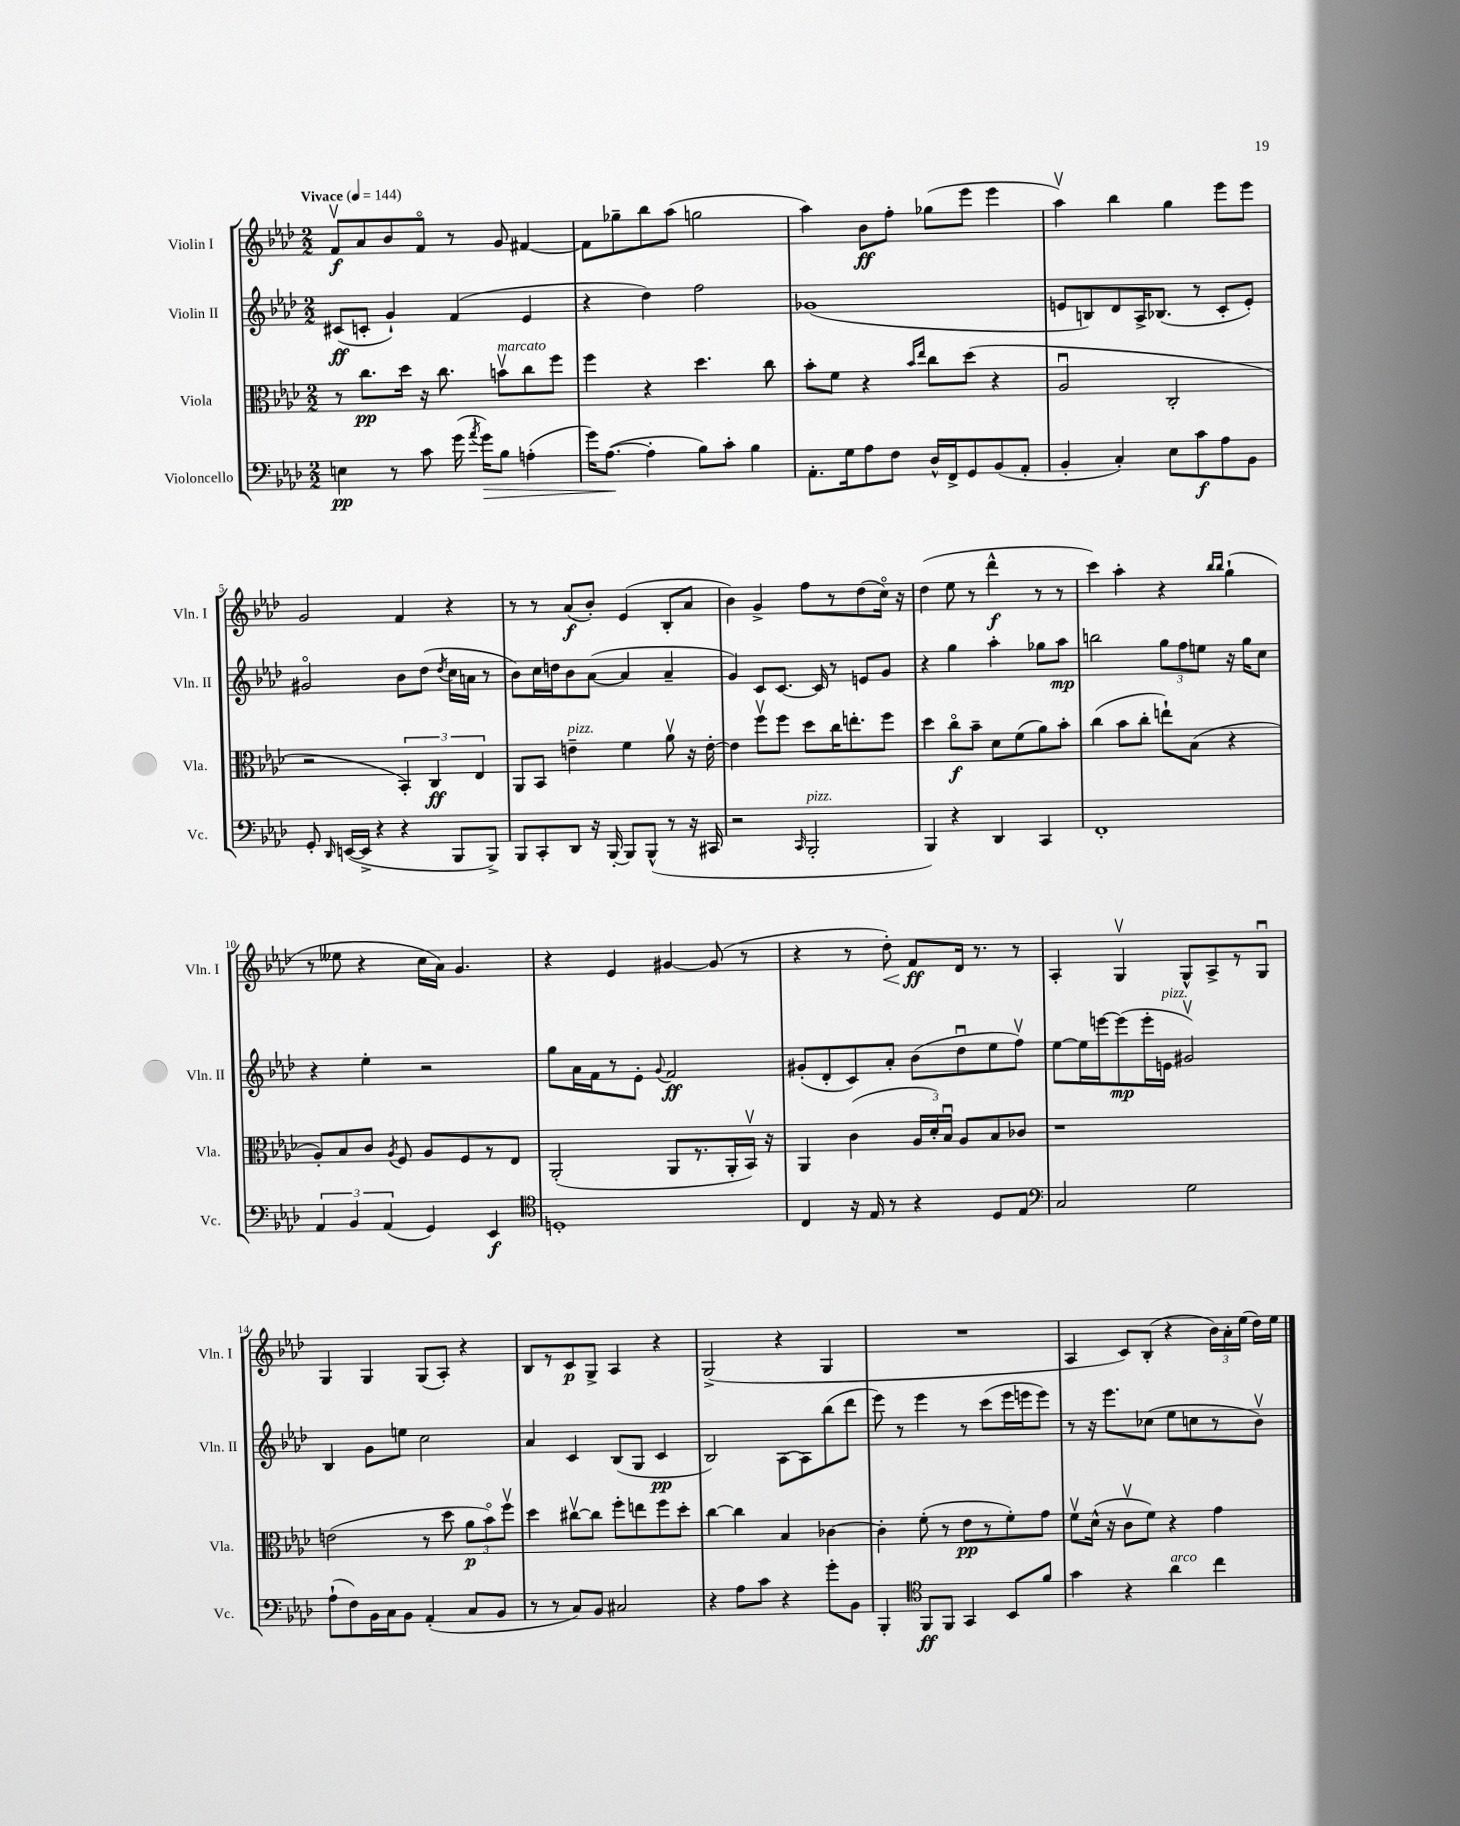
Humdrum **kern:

**kern	**kern	**kern	**kern
*staff4	*staff3	*staff2	*staff1
*clefF4	*clefC3	*clefG2	*clefG2
*k[b-e-a-d-]	*k[b-e-a-d-]	*k[b-e-a-d-]	*k[b-e-a-d-]
*M2/2	*M2/2	*M2/2	*M2/2
*MM144	*MM144	*MM144	*MM144
4E\	8r	(8c#/L	8fv/L
.	8.cc\L	8c'/J	8a-/
8r	.	4g`/)	8b-/
.	16dd-\Jk	.	.
8c\	16r	.	8fo/J
.	8.cc\	.	.
(16g\	.	(4f/	8r
8qa-/	.	.	.
16g\LK)	.	.	.
8B-\J	8bv\L	.	8g/
(4A'\	8cc\	4e-/	[4f#/
.	8ff\J	.	.
=	=	=	=
16g\LK)	4ff\	4r	8f#\]L
([8.A-\J	.	.	.
.	.	.	8gg-~\
4A-'\]	4r	4dd-\)	8bb-\
.	.	.	(8aa-\J
8B-\L)	4.dd-\	2ff\	2gg\
8c'\J	.	.	.
4B-\	.	.	.
.	8cc\	.	.
=	=	=	=
8.AA-'\L	8b-'\L	(1g-	4aa-\)
.	8f\J	.	.
16G\k	.	.	.
8A-\	4r	.	8b-\L
8F\J	.	.	8ff'\J
.	16qqb-/LL	.	.
.	16qqee-/JJ	.	.
16D-^^/LL	8cc\L	.	(8gg-\L
16FF^/J	.	.	.
8GG/	(8dd-\J	.	8eee-\J
(8BB-/	4r	.	4eee-\
8AA-'/J	.	.	.
=	=	=	=
4BB-'/	2A-u/	8e/L	4aa-v\)
.	.	8B/)	.
4C'/)	.	8d-/	4bb-\
.	.	16A-^/K	.
.	.	(8.B-/J	.
8E-\L	2C'/	.	4gg\
8c\	.	8r	.
8A-\	.	8c'/L	8eee-\L
8BB-\J	.	8e'/J)	8eee-\J
=	=	=	=
8GG'/	2r	2g#o/	2g/
16qqDD-/	.	.	.
([16EE/LL	.	.	.
16EE^/]JJ	.	.	.
4r	.	.	.
4r	6BB-'/)	8b-\L	4f/
.	.	(8dd-\J	.
.	6C/	.	.
.	.	8qdd-/	.
8BBB-/L	.	16cc\LL	4r
.	.	16a\JJ	.
.	6E-/	.	.
8BBB-^/J)	.	8r	.
=	=	=	=
8BBB-/L	8AA-/L	8b-\L)	8r
8CC'/	8BB-/J	16cc\L	8r
.	.	16dd\J	.
8DD-/J	4e~\	8b-\	(8a-/L
16r	.	([8a-\J	8b-'/J)
[16BBB-'/	.	.	.
8BBB-/]L	4f\	4a-/]	(4e-/
(8BBB-^^/J	.	.	.
8r	8a-v\	4a-~/	8B-'/L
16r	16r	.	8a-/J
16CC#/	[16e'\	.	.
=	=	=	=
2r	4e\]	4g/)	4b-\)
.	8ffv\L	8c/L	4g^/
.	8ff\J	[8.c/J	.
16qqCC/	.	.	.
2BBB-'/	8dd-\L	.	8ff\L
.	.	16c/]	.
.	16cc\K	8r	8r
.	8.ee'\	.	.
.	.	8e/L	(8dd-\
.	8ff\J	8g/J	16cco\Jk)
.	.	.	16r
=	=	=	=
4BBB-/)	4dd-\	4r	(4dd-\
4r	8cco\L	4gg\	8ee-\
.	8b-~\J	.	8r
4DD-/	8d-\L	4aa-'\	4ddd-^^\
.	(8f\	.	.
4CC/	8a-\)	8gg-\L	8r
.	8b-'\J	8aa-\J	8r
=	=	=	=
1FF'	(4cc\	2bb\	4ccc\)
.	8b-\L	.	4aa-'\
.	8cc'\J	.	.
.	8ee`\L)	12gg\L	4r
.	.	12ff\	.
.	(8B-\J	.	.
.	.	12ee\J	.
.	.	.	16qqbb-/LL
.	.	.	16qqbb-/JJ
.	4r	16r	(4gg`\
.	.	16gg\LK	.
.	.	8cc\J	.
=	=	=	=
6AA-/	8A-'/L)	4r	8r
.	8B-/	.	8ee--\
6BB-/	.	.	.
.	8c/J	4ee-'\	4r
(6AA-/	.	.	.
.	8qA-/	.	.
.	8F/	.	.
4GG/)	8A-/L	2r	16cc\LL
.	.	.	16a-\JJ)
.	8F/	.	4.g/
4EE-/	8r	.	.
.	8E-/J	.	.
=	=	=	=
*clefC4	*	*	*
1D'	(2AA-'/	8gg\L	4r
.	.	16a-\L	.
.	.	16f\J	.
.	.	8r	4e-/
.	.	8e-'\J	.
.	.	8qqg/	.
.	8AA-/L	2f/	[4g#/
.	8.r	.	.
.	.	.	(8g#/]
.	16AA-'/L	.	.
.	16BB-v/JJ)	.	8r
.	16r	.	.
=	=	=	=
4C/	4AA-/	(8g#'/L	4r
.	.	8d-'/	.
16r	(4c\	8c/)	8r
16E-/	.	.	.
8r	.	8a-'/J	8dd-'\)
4r	24A-/LL	(8b-\L	8f/L
.	24d-'/)	.	.
.	24B-u/JJ	.	.
.	8A-/L	8dd-u\	16d-/Jk
.	.	.	8.r
8D-/L	8B-/	8ee-\	.
8E-/J	8c-/J	8ffv\J)	8r
=	=	=	=
*clefF4	*	*	*
2C/	1r	[8ee-\L	4A-'/
.	.	16ee-\]L	.
.	.	[16eee\J	.
.	.	(8eee\]	4Gv/
.	.	16eee'\L	.
.	.	16e\JJ	.
2G\	.	2g#v/)	8G^^/L
.	.	.	8A-^/
.	.	.	8r
.	.	.	8Gu/J
=	=	=	=
(8A-`\L	(2e\	4B-/	4G/
8F\)	.	.	.
16BB-\L	.	8g\L	4G/
16C\J	.	.	.
8BB-\J	.	8ee\J	.
(4AA-'/	8r	2cc\	(8G/L
.	8dd-\	.	8A-'/J)
8C/L	12a-\L	.	4r
.	12b-o\)	.	.
8BB-/J	.	.	.
.	12ffv\J	.	.
=	=	=	=
8r	4dd-\	4a-/	8B-/L
8r	.	.	8r
8C/L)	[8cc#v\L	4c/	8c/
8BB-/J	8cc#\]J	.	8G^/J
2C#/	8ff'\L	(8B-/L	4A-/
.	8ee\	8G/J	.
.	8ff\	4c/	4r
.	8dd-'\J	.	.
=	=	=	=
4r	[4cc\	2B-/)	(2G^/
8A-\L	4cc\]	.	.
8c\J	.	.	.
4r	4B-/	[8A-\L	4r
.	.	8A-\]	.
8g'\L	[4c-\	(8bb-\	4G/
8BB-\J	.	8ddd-\J	.
=	=	=	=
4BBB-'/	4c-'\]	8eee-\)	1r
.	.	8r	.
*clefC4	*	*	*
8FF/L	(8f'\	4eee-\	.
8FF/J	8r	.	.
4GG/	8e-\L	8r	.
.	8r	(8ccc\L	.
8BB-/L	8f'\)	16eee-\L	.
.	.	16eee\J	.
8f/J	8g\J	8eee\J)	.
=	=	=	=
4g\	8fv\L	8r	4A-/
.	(16d-^^\Jk	16r	.
.	16r	8.eee-\L	.
4r	8cv\L	.	8c/L)
.	8f\J)	(8cc-\J	(8B-'/J
4a-\	4r	8ee-\L	4r
.	.	8cc\	.
4cc\	4g\	8r	24b-\LL)
.	.	.	24a-'\
.	.	.	(24ee-\JJ
.	.	8b-v\J)	16dd-\LL)
.	.	.	16ee-\JJ
==	==	==	==
*-	*-	*-	*-
